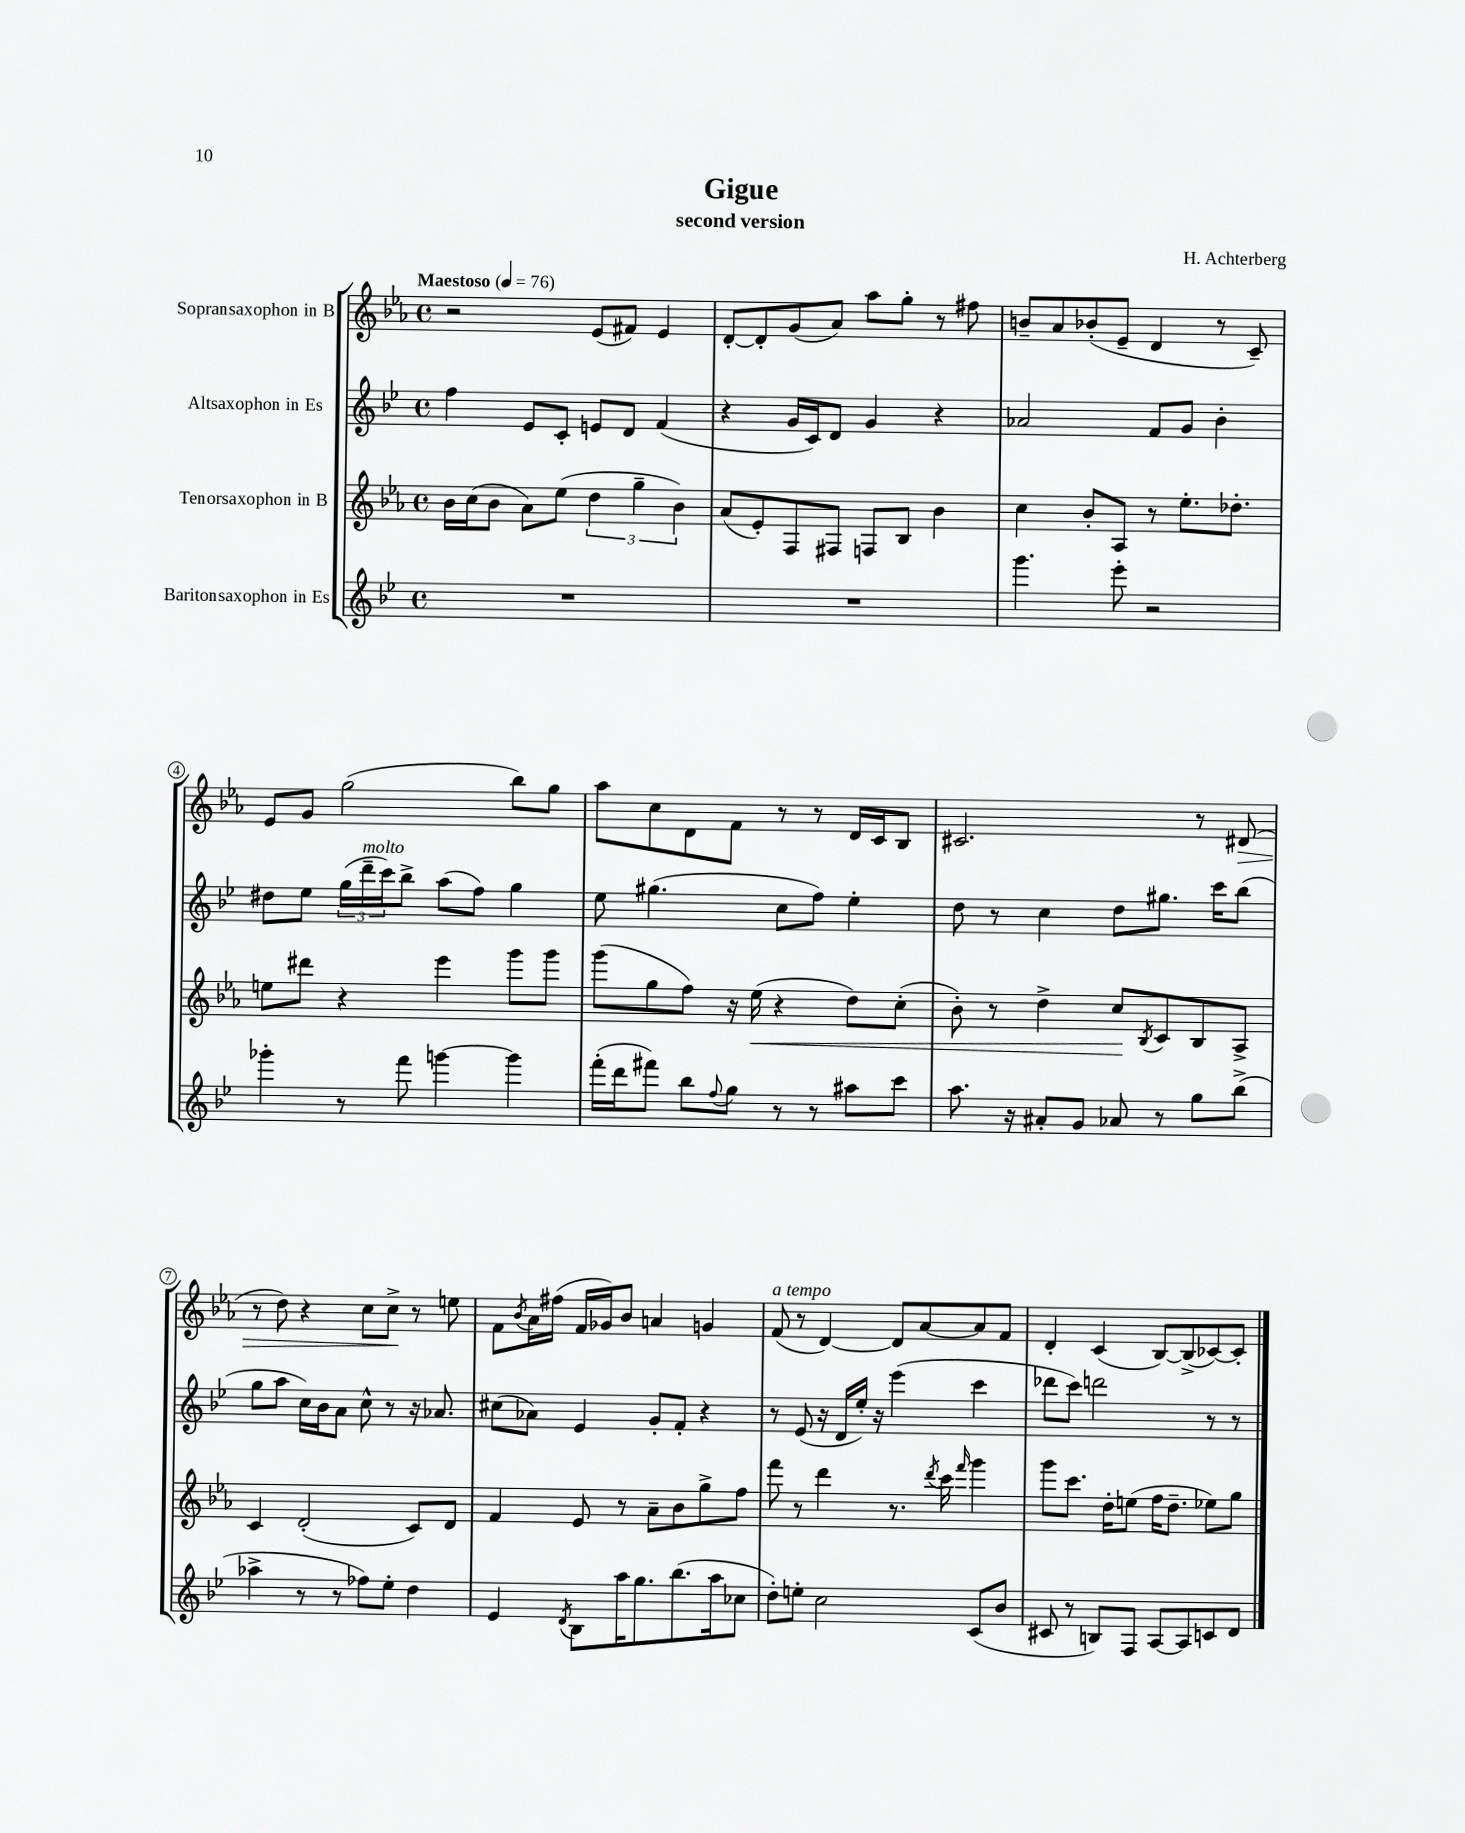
\header { title = "Gigue" composer = "H. Achterberg" subtitle = "second version" }
<<
\new StaffGroup <<
\new Staff = "s0" \with { instrumentName = "Sopransaxophon in B" } {
    \clef treble \key ees \major \defaultTimeSignature \time 4/4 \tempo "Maestoso" 4 = 76
    r2 ees'8( fis'8) ees'4 |
    d'8~-. d'8-. g'8( aes'8) aes''8 g''8-. r8 fis''8 |
    b'8-- aes'8 bes'8-.( ees'8-- d'4 r8 c'8--) |
    ees'8 g'8 g''2( bes''8) g''8 |
    aes''8 c''8 d'8 f'8 r8 r8 d'16 c'16 bes8 |
    cis'2. r8 dis'8\>( |
    r8 d''8) r4 c''8 c''8->\! r8 e''8 |
    f'8 \acciaccatura { bes'8 } aes'16 fis''16( f'16 ges'16) bes'8 a'4 g'4 |
    f'8^\markup { \italic "a tempo" }( r8 d'4~) d'8 aes'8~ aes'8 f'8 |
    d'4-. c'4( bes8~) bes8->( ces'8~) ces'8-. \bar "|." |
}
\new Staff = "s1" \with { instrumentName = "Altsaxophon in Es" } {
    \clef treble \key bes \major \defaultTimeSignature \time 4/4
    f''4 ees'8 c'8-. e'8 d'8 f'4( |
    r4 g'16 c'16) d'8 g'4 r4 |
    aes'2 f'8 g'8 bes'4-. |
    dis''8 ees''8 \tuplet 3/2 { g''16( d'''16--^\markup { \italic "molto" } c'''16) } bes''8-> a''8( f''8) g''4 |
    ees''8 gis''4.( c''8 f''8) ees''4-. |
    d''8 r8 c''4 d''8 gis''8. c'''16 bes''8( |
    g''8 a''8 c''16) bes'16 a'8 c''8-^ r8 r16 aes'8. |
    cis''8( aes'8) ees'4 g'8-. f'8-. r4 |
    r8 ees'8( r16 d'16 ees''16-.) r16 ees'''4( c'''4 |
    des'''8 c'''8) d'''2 r8 r8 \bar "|." |
}
\new Staff = "s2" \with { instrumentName = "Tenorsaxophon in B" } {
    \clef treble \key ees \major \defaultTimeSignature \time 4/4
    bes'16 c''16( bes'8 aes'8) ees''8( \tuplet 3/2 { d''4 g''4-- bes'4) } |
    aes'8( ees'8-.) f8 fis8 f8 bes8 bes'4 |
    c''4 bes'8-. aes8 r8 ees''8.-. des''8.-. |
    e''8 dis'''8 r4 ees'''4 g'''8 g'''8 |
    g'''8( g''8 f''8) r16 ees''16\<( r4 d''8) c''8-.( |
    bes'8-.) r8 d''4-> c''8\! \acciaccatura { bes8 } c'8 bes8 aes8-> |
    c'4 d'2-.( c'8) d'8 |
    f'4 ees'8 r8 aes'8-- bes'8 g''8-> f''8 |
    f'''8 r8 d'''4 r8. \acciaccatura { d'''8 } c'''16 \grace { f'''16 } g'''4 |
    g'''8 c'''8. d''16-. e''8( f''16 d''8.-- ees''8) g''8 \bar "|." |
}
\new Staff = "s3" \with { instrumentName = "Baritonsaxophon in Es" } {
    \clef treble \key bes \major \defaultTimeSignature \time 4/4
    R1 |
    R1 |
    g'''4. ees'''8-. r2 |
    ges'''4-. r8 f'''8 g'''4~ g'''4 |
    f'''16-.( d'''16 fis'''8) bes''8 \appoggiatura { f''8 } g''8 r8 r8 ais''8 c'''8 |
    a''8. r16 ais'8-. g'8 aes'8 r8 g''8 bes''8->( |
    aes''4-> r8 r8 fes''8) ees''8-. d''4 |
    ees'4 \acciaccatura { d'8 } bes8 a''16 g''8. bes''8.( a''16 ces''8 |
    d''8-.) e''8-. c''2 c'8( bes'8 |
    cis'8 r8 b8) f8 a8~ a8 c'8 d'8 \bar "|." |
}
>>
>>
\layout { \context { \Score \override BarNumber.stencil = #(make-stencil-circler 0.1 0.3 ly:text-interface::print) } }
